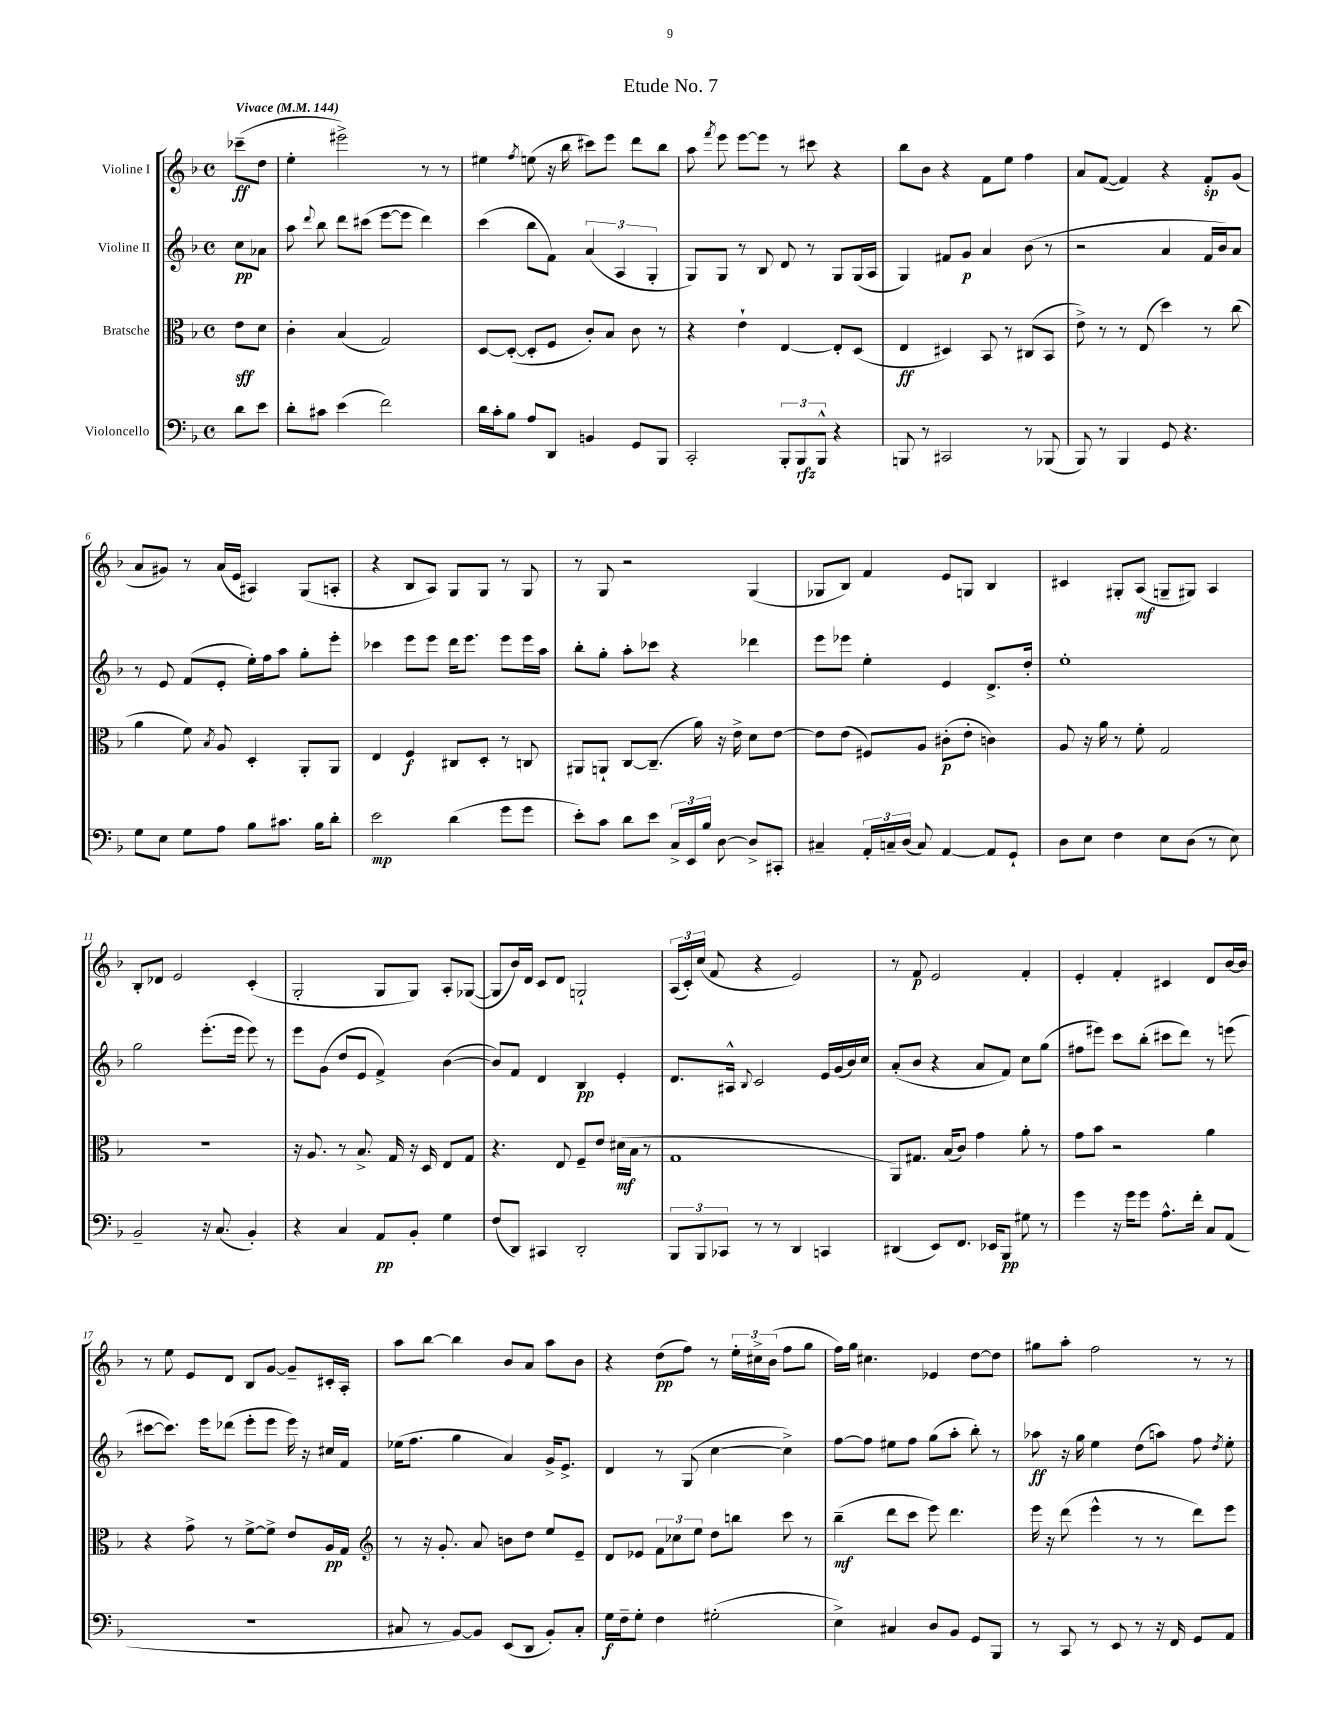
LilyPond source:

\header { title = "Etude No. 7" }
<<
\new StaffGroup <<
\new Staff = "s0" \with { instrumentName = "Violine I" } {
    \clef treble \key f \major \defaultTimeSignature \time 4/4 \partial 4 \tempo "Vivace" 4 = 144
    \autoBeamOff ces'''8[--\ff( d''8] |
    e''4-. eis'''2->) r8 r8 |
    eis''4 \acciaccatura { f''8 } e''8( r16 bes''16 cis'''8[) e'''8] d'''8[ bes''8] |
    a''8 \acciaccatura { f'''8 } e'''8 e'''8[~ e'''8] r8 cis'''8 r4 |
    bes''8[ bes'8] r4 f'8[ e''8] f''4 |
    a'8[ f'8]~( f'4) r4 f'8[-.\sp g'8]( |
    a'8[ gis'8]) r8 a'16[( e'16] ais4) g8[( a8]-. |
    r4 bes8[ a8]) g8[ g8] r8 g8 |
    r8 g8 r2 g4( |
    ges8[ bes8]) f'4 e'8[ g8] bes4 |
    cis'4 gis8[-. a8]\mf( g8[-- gis8]) a4 |
    bes8[-. des'8] e'2 c'4-.( |
    g2-. g8[ g8]) a8[-. ges8]~( |
    ges8[ bes'16) d'16] c'8[ d'8] g2-! |
    \tuplet 3/2 { a16[( c'16-.) c''16]( } f'8 r4 e'2) |
    r8 f'8\p e'2 f'4-. |
    e'4-. f'4-. cis'4 d'8[ bes'16~ bes'16] |
    r8 e''8 e'8[ d'8] bes8[ g'8]~ g'8[-- cis'16-. a16]-. |
    a''8[ bes''8]~ bes''4 bes'8[ a'8] a''8[ bes'8] |
    r4 d''8[\pp( f''8]) r8 \tuplet 3/2 { e''16[-. cis''16-> bes'16]( } f''8[ g''8] |
    f''16[) g''16] cis''4. ees'4 d''8[~ d''8] |
    gis''8[ a''8]-. f''2 r8 r8 \bar "|." |
}
\new Staff = "s1" \with { instrumentName = "Violine II" } {
    \clef treble \key f \major \defaultTimeSignature \time 4/4 \partial 4
    \autoBeamOff c''8[\pp aes'8] |
    a''8 \appoggiatura { d'''8 } bes''8 d'''8[ cis'''8]( e'''8[~ e'''8] d'''4) |
    c'''4( bes''8[ f'8]) \tuplet 3/2 { a'4( a4 g4-. } |
    g8[) g8] r8 bes8 d'8 r8 g8[ g16( a16] |
    g4) fis'8[ g'8]\p a'4 bes'8( r8 |
    r2 a'4 f'16[ bes'16) a'8] |
    r8 e'8 f'8[( e'8]-. e''16[-.) f''16 a''8] g''8[-. e'''8]-. |
    ces'''4 e'''8[ e'''8] d'''16[ e'''8.] e'''8[ e'''16 a''16] |
    bes''8[-. g''8]-. a''8[-. ces'''8] r4 des'''4 |
    e'''8[ ees'''8] e''4-. e'4 d'8.[-> d''16]-. |
    e''1-. |
    g''2 e'''8.[-.( e'''16] e'''8) r8 |
    e'''8[ g'8]( d''8[ e'8] f'4->) bes'4~( |
    bes'8[) f'8] d'4 bes4\pp e'4-. |
    d'8.[ ais16]-^ \appoggiatura { bes8 } c'2 e'16[ g'16( bes'16) c''16] |
    a'8[-.( bes'8] r4 a'8[ f'8]) c''8[ g''8]( |
    fis''8[ eis'''8]) c'''8[ bes''8]-.( cis'''8[ d'''8]) r8 e'''8( |
    cis'''8[~ cis'''8.]) e'''16[ des'''8]( e'''8[-. e'''8] e'''16) r16 cis''16[ f'16] |
    ees''16[( f''8.] g''4 a'4) g'16[-> e'8.]-> |
    d'4 r8 g8( c''4~ c''4->) |
    f''8[~ f''8] eis''8[ f''8] g''8[( a''8]-. bes''8-.) r8 |
    aes''8\ff r16 g''16 e''4 d''8[( a''8]) f''8 \acciaccatura { d''8 } e''8-. \bar "|." |
}
\new Staff = "s2" \with { instrumentName = "Bratsche" } {
    \clef alto \key f \major \defaultTimeSignature \time 4/4 \partial 4
    \autoBeamOff e'8[\sff d'8] |
    c'4-. bes4( g2) |
    d8[~ d8]~-.( d8[-. f8] c'8[-.) bes8] c'8 r8 |
    r4 e'4-! e4~ e8[-. d8]( |
    e4\ff dis4) bes,8 r8 cis8[( bes,8] |
    e'8->) r8 r8 e8( d''4) r8 c''8( |
    a'4 f'8) \acciaccatura { bes8 } a8 d4-. a,8[-. a,8] |
    e4 f4\f cis8[ d8]-. r8 c8 |
    ais,8[ a,8]-! c8[~ c8.]--( a'16) r16 e'16-> d'8[ e'8]~ |
    e'8[ e'8]( fis8[) a8] cis'8[-.\p( e'8]-. c'4) |
    a8 r16 a'16 r8 f'8-. g2 |
    R1 |
    r16 a8. r8 bes8.-> g16 r16 d16 e8[ g8] |
    r4. e8 f8[-- e'8] dis'16[\mf( bes16] r8 |
    g1 |
    a,8[) gis8.] bes16[( c'8]) g'4 a'8-. r8 |
    g'8[ bes'8] r2 a'4 |
    r4 g'8-> r8 f'8[~-> f'8]-> e'8[ a16\pp g16] |
    \clef treble r8 r16 g'8.-. a'8 b'8[ d''8] e''8[ e'8]-- |
    d'8[ ees'8] \tuplet 3/2 { f'8[ ces''8 e''8] } d''8[ b''8] c'''8 r8 |
    bes''4--\mf( d'''8[ c'''8] e'''8) d'''4. |
    e'''16 r16 d'''8( e'''4-^ r8 r8 d'''8[) e'''8] \bar "|." |
}
\new Staff = "s3" \with { instrumentName = "Violoncello" } {
    \clef bass \key f \major \defaultTimeSignature \time 4/4 \partial 4
    \autoBeamOff d'8[ e'8] |
    d'8[-. cis'8] e'4( f'2) |
    d'16[ c'16-. bes8] a8[ d,8] b,4 g,8[ bes,,8] |
    c,2-. \tuplet 3/2 { bes,,8[-. bes,,8\rfz bes,,8]-^ } r4 |
    b,,8 r8 cis,2 r8 bes,,8( |
    bes,,8) r8 bes,,4 g,8 r4. |
    g8[ e8] g8[ a8] bes8[ cis'8.] bes16[ d'8]-. |
    e'2\mp d'4( g'8[ g'8] |
    e'8[-.) c'8] d'8[ e'8] \tuplet 3/2 { c16[-> e,16 bes16] } d8~ d8[-> cis,8]-. |
    cis4-- \tuplet 3/2 { a,16[-. c16-- d16]( } c8) a,4~ a,8[ g,8]-! |
    d8[ e8] f4 e8[ d8]( r8 e8) |
    bes,2-- r16 c8.( bes,4-.) |
    r4 c4 a,8[\pp bes,8]-. g4 |
    f8[( d,8]) cis,4 d,2-. |
    \tuplet 3/2 { bes,,8[ bes,,8 ces,8] } r8 r8 d,4 c,4 |
    dis,4( e,8[) f,8.] ees,16[ bes,,8]\pp gis8 r8 |
    g'4 r16 g'16[ g'8] a8.[-^ f'16]-. c8[ a,8]( |
    R1 |
    cis8 r8 bes,8[~) bes,8] e,8[( d,8] bes,8[-.) cis8]-. |
    g16[\f f16-- g8]-. f4 gis2-.( |
    e4->) cis4 d8[ bes,8] g,8[ bes,,8] |
    r8 c,8 r8 e,8 r8 r16 f,16 g,8[ a,8] \bar "|." |
}
>>
>>
